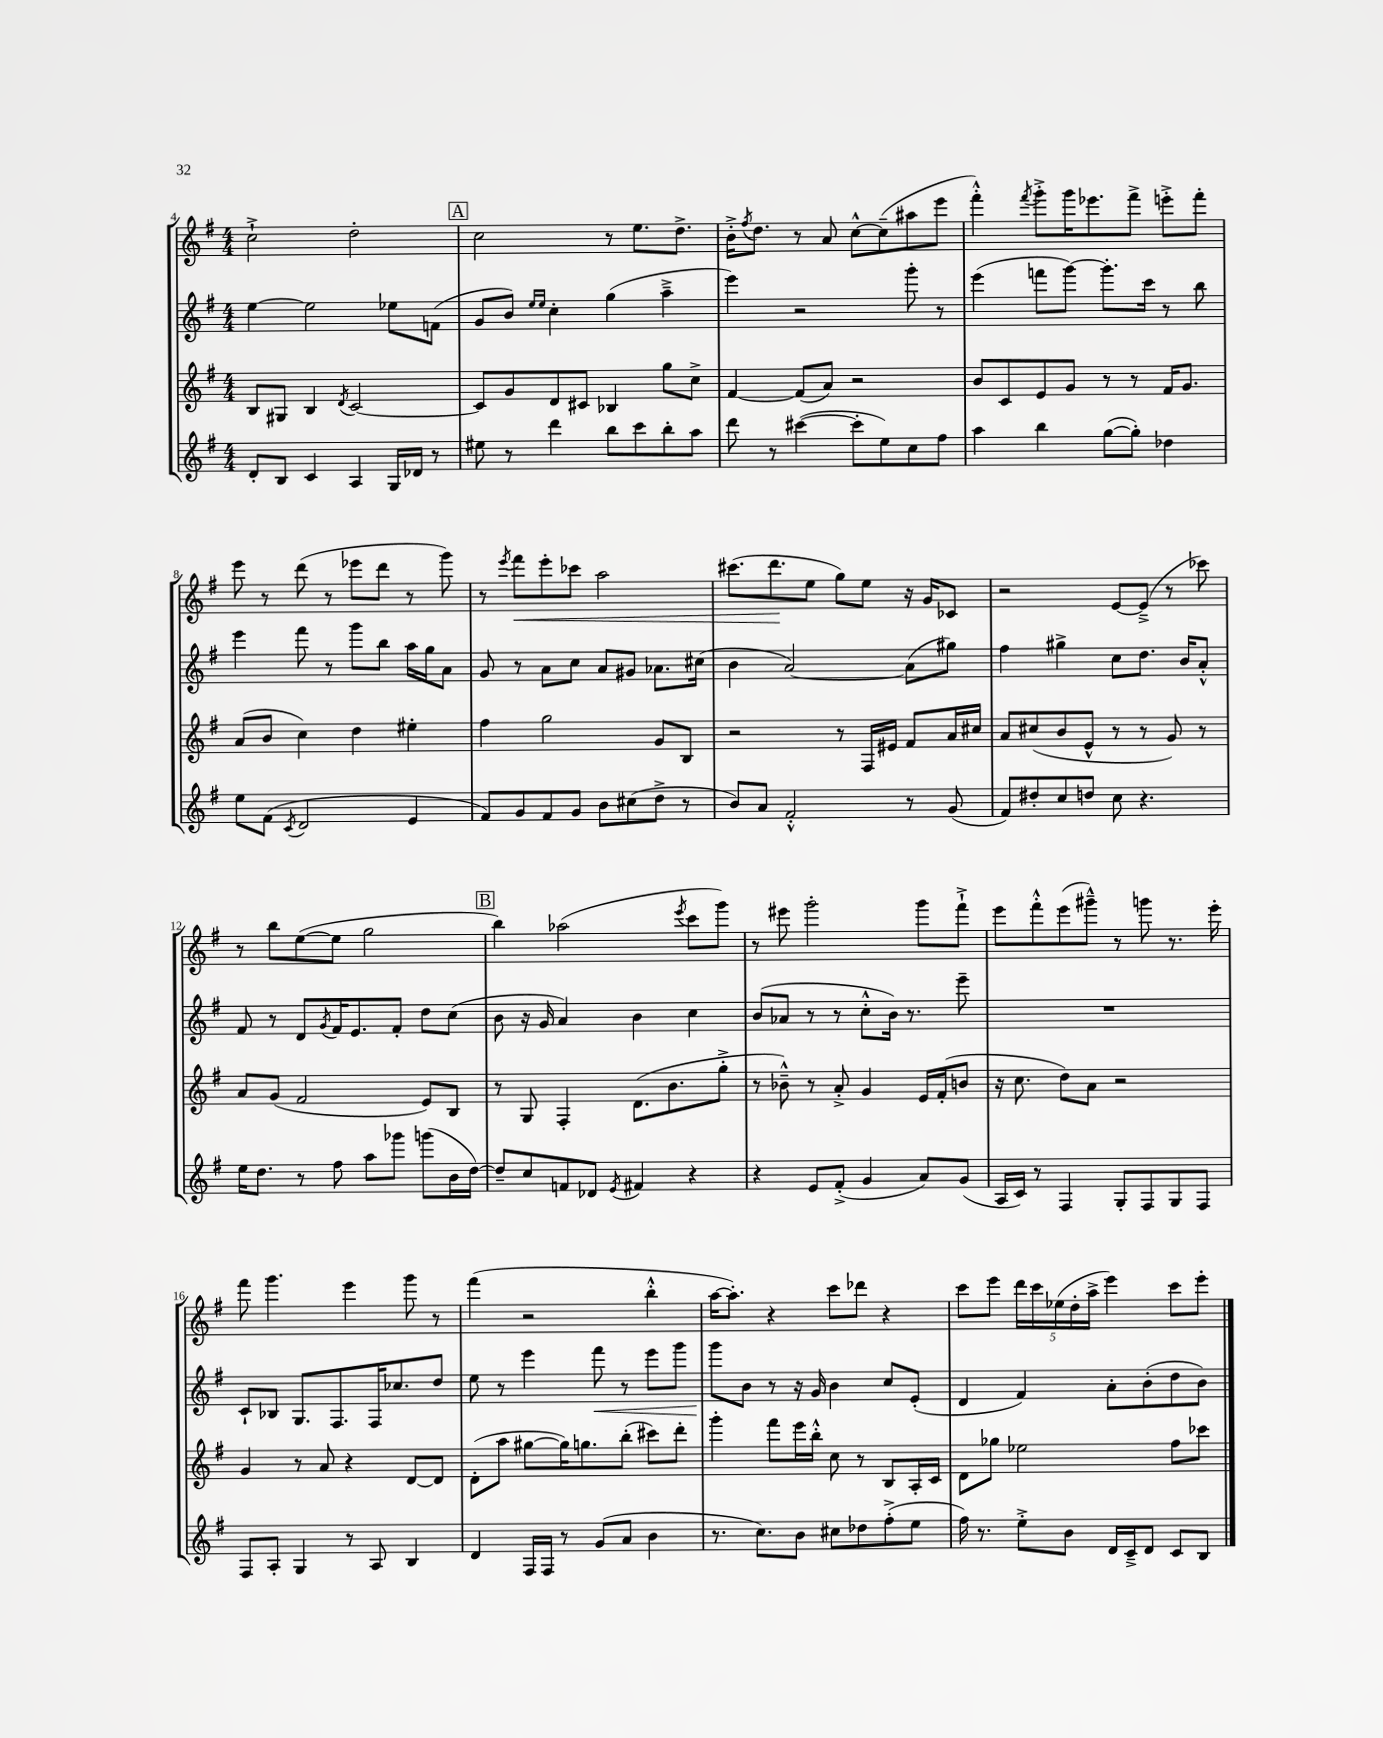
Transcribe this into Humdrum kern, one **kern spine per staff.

**kern	**kern	**kern	**dynam	**kern	**dynam
*part4	*part3	*part2	*part2	*part1	*part1
*staff4	*staff3	*staff2	*staff2	*staff1	*staff1
*clefG2	*clefG2	*clefG2	*	*clefG2	*
*k[f#]	*k[f#]	*k[f#]	*	*k[f#]	*
*M4/4	*M4/4	*M4/4	*	*M4/4	*
=4	=4	=4	=4	=4	=4
8d'/L	8B/L	[4ee\	.	2cc`^\	.
8B/J	8G#X/J	.	.	.	.
4c/	4B/	2ee\]	.	.	.
.	8qd/	.	.	.	.
4A/	[2c/	.	.	2dd'\	.
16G/LL	.	8ee-X\L	.	.	.
16d-X/JJ	.	.	.	.	.
8r	.	(8fn\J	.	.	.
!!LO:REH:place=s1:t=A
=5	=5	=5	=5	=5	=5
8ee#X\	8c/L]	8g/L	.	2cc\	.
8r	8g/	8b/J)	.	.	.
.	.	16qqee/LL	.	.	.
.	.	16qqee/JJ	.	.	.
4ddd\	8d/	4cc'\	.	.	.
.	8c#X/J	.	.	.	.
8bb\L	4B-X/	(4gg\	.	8r	.
8ccc\	.	.	.	8.ee\L	.
8bb'\	8gg\L	4aa~^\	.	.	.
.	.	.	.	8.dd^\J	.
8aa\J	8cc^\J	.	.	.	.
=6	=6	=6	=6	=6	=6
8ddd\	[4f#/	4eee\)	.	16b'^\KL	.
.	.	.	.	8qff#/	.
.	.	.	.	8.dd\J	.
8r	.	.	.	.	.
([4ccc#X\	(8f#/L]	2r	.	8r	.
.	8a/J)	.	.	8a/	.
8ccc#'\L]	2r	.	.	[8cc^^\L	.
8ee\)	.	.	.	(8cc~\]	.
8cc\	.	8ggg'\	.	8aa#X\	.
8ff#\J	.	8r	.	8eee\J	.
=7	=7	=7	=7	=7	=7
4aa\	8b/L	(4eee\	.	4fff#'^^\)	.
.	8c/	.	.	.	.
.	.	.	.	8qfff#/	.
4bb\	8e/	8fffn\L	.	8ggg'^\L	.
.	8g/J	[8ggg\J)	.	16ggg\K	.
.	.	.	.	8.eee-X\	.
([8gg\L	8r	8.ggg'\L]	.	.	.
8gg'\J])	8r	.	.	8fff#^\J	.
.	.	16ccc\Jk	.	.	.
4dd-X\	16f#/KL	8r	.	8eeen'^\L	.
.	8.g/J	.	.	.	.
.	.	8bb\	.	8fff#'\J	.
!!LO:LB:g=z
=8	=8	=8	=8	=8	=8
8ee\L	(8a/L	4eee\	.	8eee\	.
(8f#\J	8b/J	.	.	8r	.
8qc/	.	.	.	.	.
2d/	4cc\)	8fff#\	.	(8ddd\	.
.	.	8r	.	8r	.
.	4dd\	8ggg\L	.	8eee-X\L	.
.	.	8bb\J	.	8ddd\J	.
4e/	4ee#X'\	16aa\LL	.	8r	.
.	.	16gg\J	.	.	.
.	.	8a\J	.	8ggg\)	.
=9	=9	=9	=9	=9	=9
8f#/L)	4ff#\	8g/	.	8r	.
.	.	.	.	8qeee/	.
!	!	!	!	!	!LO:HP:b
8g/	.	8r	.	8fff#\L	<
8f#/	2gg\	8a\L	.	8eee'\	.
8g/J	.	8cc\J	.	8ccc-X\J	.
8b\L	.	8a/L	.	2aa\	.
(8cc#X\	.	8g#X/J	.	.	.
8dd^\J	8g/L	8.a-X\L	.	.	.
8r	8B/J	.	.	.	.
.	.	(16cc#X\Jk	.	.	.
=10	=10	=10	=10	=10	=10
8b/L)	2r	4b\	.	(8.ccc#X\L	.
8a/J	.	.	.	.	.
.	.	.	.	8.ddd\	.
2f#'^^/	.	[2a/)	.	.	.
.	.	.	.	8ee\J	[
.	8r	.	.	8gg\L)	.
.	16F#/LL	.	.	8ee\J	.
.	16e#X/JJ	.	.	.	.
8r	8f#/L	(8a\L]	.	16r	.
.	.	.	.	16g/KL	.
(8g/	16a/L	8gg#X\J)	.	8c-X/J	.
.	16cc#X/JJ	.	.	.	.
=11	=11	=11	=11	=11	=11
8f#/L)	8a/L	4ff#\	.	2r	.
8dd#X'/	(8cc#X/	.	.	.	.
8cc/	8b/	4gg#X^\	.	.	.
8ddn/J	8e^^/J	.	.	.	.
8cc\	8r	8cc\L	.	[8e/L	.
4.r	8r	8.dd\J	.	(8e~^/J]	.
.	8g/)	.	.	8r	.
.	.	16b/KL	.	.	.
.	8r	8a'^^/J	.	8ccc-X\)	.
!!LO:LB:g=z
=12	=12	=12	=12	=12	=12
16ee\KL	8a/L	8f#/	.	8r	.
8.dd\J	.	.	.	.	.
.	(8g/J	8r	.	8bb\L	.
8r	2f#/	8d/L	.	([8ee\	.
.	.	8qg/	.	.	.
8ff#\	.	16f#/K	.	8ee\J]	.
.	.	8.e/	.	.	.
8aa\L	.	.	.	2gg\	.
8ggg-X\J	.	8f#'/J	.	.	.
(8gggn\L	8e/L)	8dd\L	.	.	.
16b\L	8B/J	(8cc\J	.	.	.
[16dd\JJ)	.	.	.	.	.
!!LO:REH:place=s1:t=B
=13	=13	=13	=13	=13	=13
8dd~/L]	8r	8b\	.	4bb\)	.
8cc/	8G/	16r	.	.	.
.	.	16g/	.	.	.
8fn/	4F#'/	4a/)	.	(2aa-X\	.
8d-X/J	.	.	.	.	.
8qe/	.	.	.	.	.
4f#X/	(8.d\L	4b\	.	.	.
.	8.b\	.	.	.	.
.	.	.	.	8qeee/	.
4r	.	4cc\	.	8ccc\L	.
.	8gg'^\J	.	.	8ggg\J)	.
=14	=14	=14	=14	=14	=14
4r	8r	(8b/L	.	8r	.
.	8b-X~^^\)	8a-X/J	.	8eee#X\	.
8e/L	8r	8r	.	2ggg'\	.
(8f#'^/J	8a'^/	8r	.	.	.
4g/	4g/	8cc'^^\L	.	.	.
.	.	16b\Jk)	.	.	.
.	.	8.r	.	.	.
8a/L)	16e/LL	.	.	8ggg\L	.
.	(16f#'/J	.	.	.	.
(8g/J	8bn/J	8eee~\	.	8fff#`^\J	.
=15	=15	=15	=15	=15	=15
16A/LL	16r	1r	.	8eee\L	.
16c/JJ)	8.cc\	.	.	.	.
8r	.	.	.	8fff#'^^\	.
4F#/	8dd\L)	.	.	(8eee\	.
.	8a\J	.	.	8ggg#X~^^\J)	.
8G'/L	2r	.	.	8r	.
8F#/	.	.	.	8gggn\	.
8G/	.	.	.	8.r	.
8F#/J	.	.	.	.	.
.	.	.	.	16eee'\	.
!!LO:LB:g=z
=16	=16	=16	=16	=16	=16
8F#/L	4g/	8c`/L	.	8fff#\	.
8A'/J	.	8B-X/J	.	4.ggg\	.
4G/	8r	8.G/L	.	.	.
.	8a/	.	.	.	.
.	.	8.F#/	.	.	.
8r	4r	.	.	4eee\	.
8A/	.	16F#/K	.	.	.
.	.	8.cc-X/	.	.	.
4B/	[8d/L	.	.	8ggg\	.
.	8d/J]	8dd/J	.	8r	.
=17	=17	=17	=17	=17	=17
4d/	(8d'\L	8ee\	.	(4fff#\	.
.	8aa\J	8r	.	.	.
16F#/LL	[8gg#X\L	4eee\	.	2r	.
16F#/JJ	.	.	.	.	.
8r	16gg#\K])	.	.	.	.
.	8.ggn\	.	.	.	.
!	!	!	!LO:HP:b	!	!
(8g/L	.	8fff#\	<	.	.
8a/J	(8bb'\J	8r	.	.	.
4b\	8ccc#X\L)	8eee\L	.	4bb'^^\	.
.	8ddd'\J	8ggg\J	.	.	.
=18	=18	=18	=18	=18	=18
8.r	4ggg'\	8ggg\L	.	[16aa\KL	.
.	.	.	.	8.aa'\J])	.
.	.	8b\J	[	.	.
8.cc\L)	.	.	.	.	.
.	8fff#\L	8r	.	4r	.
8b\J	16eee\L	16r	.	.	.
.	16bb'^^\JJ	16g/	.	.	.
8cc#X\L	8cc\	4b\	.	8ccc\L	.
8dd-X\	8r	.	.	8ddd-X\J	.
(8ff#'^\	8B/L	8cc/L	.	4r	.
8ee\J	16A'/L	(8e'/J	.	.	.
.	16c/JJ	.	.	.	.
=19	=19	=19	=19	=19	=19
16ff#\)	8d\L	4d/	.	8ccc\L	.
8.r	.	.	.	.	.
.	8gg-X\J	.	.	8eee\J	.
8ee'^\L	2ee-X\	4f#/)	.	20ddd\LL	.
.	.	.	.	20ccc\	.
.	.	.	.	(20ee-X\	.
8b\J	.	.	.	.	.
.	.	.	.	20dd'\	.
.	.	.	.	20aa^\JJ	.
16d/LL	.	8a'\L	.	4eee\)	.
16c~^/J	.	.	.	.	.
8d/J	.	(8b'\	.	.	.
8c/L	8ff#\L	8dd\	.	8ccc\L	.
8B/J	8ccc-X\J	8b\J)	.	8eee'\J	.
==	==	==	==	==	==
*-	*-	*-	*-	*-	*-
